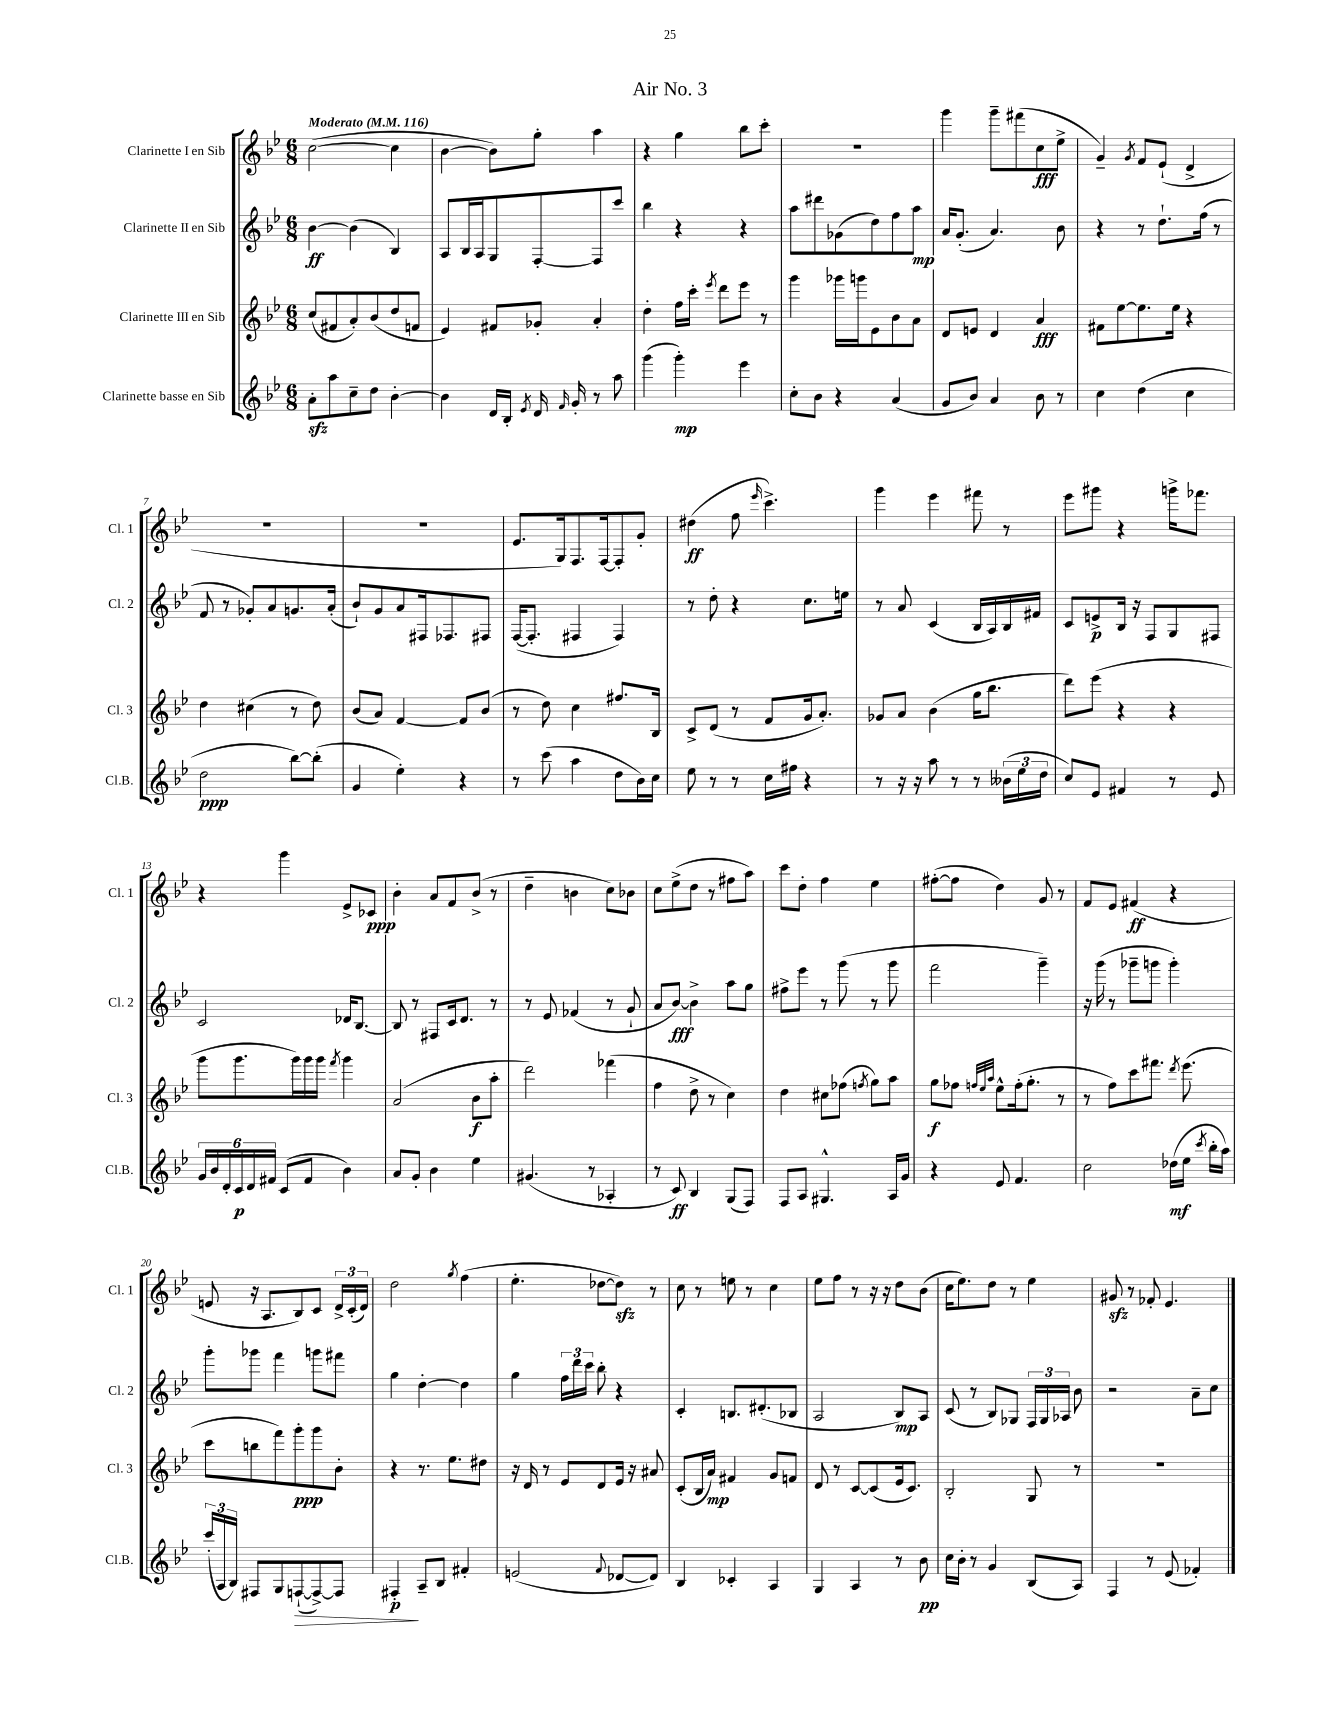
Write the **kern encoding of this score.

**kern	**kern	**kern	**kern
*staff4	*staff3	*staff2	*staff1
*clefG2	*clefG2	*clefG2	*clefG2
*k[b-e-]	*k[b-e-]	*k[b-e-]	*k[b-e-]
*M6/8	*M6/8	*M6/8	*M6/8
*MM116	*MM116	*MM116	*MM116
8a'	(8cc	[4b-	([2cc
8aa	8f#	.	.
8cc~	8a')	(4b-]	.
8dd	(8b-	.	.
[4b-'	8dd	4B-)	4cc]
.	8f	.	.
=	=	=	=
4b-]	4e-)	8A	[4b-
.	.	16B-	.
.	.	16A	.
16d	8f#	8G	8b-])
16B-'	.	.	.
8qe-	.	.	.
16d	8g-'	[8F'	8gg'
16qqf	.	.	.
16g'	.	.	.
8r	4a'	8F]	4aa
8aa	.	8ccc	.
=	=	=	=
(4ggg	4dd'	4bb-	4r
4ggg')	16ff	4r	4gg
.	16ccc'	.	.
.	8qeee-	.	.
.	8ddd	.	.
4eee-	8eee-	4r	8bb-
.	8r	.	8ccc'
=	=	=	=
8cc'	4ggg	8aa	2.r
8b-	.	8ddd#	.
4r	16ggg-	(8g-	.
.	16ggg	.	.
.	8e-	8dd)	.
(4a	8b-	8ff	.
.	8a	8aa	.
=	=	=	=
8g	8d	16a	4ggg
.	.	(8.g'	.
8b-)	8e	.	.
4a	4d	4.a)	8ggg~
.	.	.	(8fff#
8b-	4a	.	8cc
8r	.	8b-	8ee-^
=	=	=	=
4cc	8f#	4r	4g~)
.	[8ee-	.	.
.	.	.	8qg
(4dd	8.ee-]	8r	8f
.	.	8.dd`	(8e-`
.	16ee-	.	.
4cc	4r	.	4d^
.	.	(16ff	.
.	.	8r	.
=	=	=	=
2dd	4dd	8f	2.r
.	.	8r	.
.	(4cc#	8g-')	.
.	.	8a	.
[8bb-)	8r	8.g	.
(8bb-']	8dd)	.	.
.	.	(16a'	.
=	=	=	=
4g	(8b-	8b-`)	2.r
.	8a)	8g	.
4ee-')	[4f	8a	.
.	.	16F#	.
.	.	8.F-	.
4r	8f]	.	.
.	(8b-	8F#	.
=	=	=	=
8r	8r	([16F	8.e-
.	.	8.F']	.
(8ccc	8dd)	.	.
.	.	.	16G)
4aa	4cc	4F#	8.F
.	.	.	[16F
8dd	8.ff#	4F#)	8F']
16b-)	.	.	8g'
16cc	16B-	.	.
=	=	=	=
8ee-	8c^	8r	(4dd#
8r	(8d	8dd'	.
8r	8r	4r	8ff
.	.	.	16qqeee-
16cc	8f	.	4.ccc^)
16ff#	.	.	.
4r	16g	8.cc	.
.	8.a')	.	.
.	.	16ee	.
=	=	=	=
8r	8g-	8r	4ggg
16r	8a	8a	.
16r	.	.	.
8aa	(4b-	(4c	4eee-
8r	.	.	.
8r	16gg	16B-	8fff#
.	8.bb-	16A)	.
(24b--	.	16B-	8r
24ee-	.	.	.
.	.	16f#	.
24dd	.	.	.
=	=	=	=
8cc)	8ddd)	8c	8eee-
8e-	(8eee-	8e^	8ggg#
4f#	4r	16B-	4r
.	.	16r	.
.	.	8F	.
8r	4r	8G	16ggg^
.	.	.	8.fff-
8e-	.	8F#	.
=	=	=	=
24g	8ggg	2c	4r
24b-	.	.	.
24d'	.	.	.
24c	8.ggg	.	.
24d	.	.	.
24f#	.	.	.
(8c	.	.	4ggg
.	16ggg)	.	.
8f#	16ggg	.	.
.	16ggg	.	.
.	8qfff	.	.
4b-)	4ggg	16d-	8e-^
.	.	[8.B-	.
.	.	.	8c-
=	=	=	=
8a	(2a	8B-]	4b-'
8g'	.	8r	.
4b-	.	8F#	8a
.	.	16c	8f
.	.	8.d	.
4ee-	8b-	.	(8b-^
.	8aa'	8r	8r
=	=	=	=
(4.g#	2ddd)	8r	4dd~
.	.	8e-	.
.	.	(4f-	4b
8r	.	.	.
4A-'	(4fff-	8r	8cc)
.	.	8g`	8b-
=	=	=	=
8r	4ff	8a	8cc
8c)	.	[8b-)	(8ee-^
4B-	8dd^	4b-^]	8dd
.	8r	.	8r
(8G	4cc)	8aa	8ff#
8F)	.	8gg	8aa)
=	=	=	=
8F	4dd	8ff#^	8ccc
8A	.	8eee-	8dd'
4.G#^^	8cc#	8r	4ff
.	(8ff-	(8ggg	.
.	8qff	.	.
.	8gg)	8r	4ee-
16A	8aa	8ggg	.
16g	.	.	.
=	=	=	=
4r	8gg	2fff	([8ff#'
.	8ff-	.	8ff#]
.	32qqff	.	.
.	32qqee-	.	.
.	32qqaa	.	.
8e-	8ee-^^	.	4dd)
4.f	(16ff'	.	.
.	8.gg'	.	.
.	.	4ggg~)	8g
.	8r	.	8r
=	=	=	=
2cc	8r	16r	8f
.	.	(16ggg	.
.	8ff)	8r	8e-
.	8ccc	8ggg-~	(4f#
.	8.fff#	8ggg	.
(16dd-	.	4ggg')	4r
.	8qddd	.	.
16ee-	(8.eee-	.	.
8qccc	.	.	.
16bb-'	.	.	.
16aa)	.	.	.
=	=	=	=
(24ccc'	8ccc	8ggg'	8e
24A	.	.	.
24B-)	.	.	.
8F#	8bb	8ggg-	16r
.	.	.	8.A
8G	8fff)	4fff	.
([8F`	8ggg'	.	8B-)
8F^_)	8ggg	8ggg	8c
8F]	8b-'	8fff#	24d^
.	.	.	(24c'
.	.	.	24d)
=	=	=	=
4F#'	4r	4gg	2dd
8A~	8.r	[4dd'	.
8B-	.	.	.
.	8.ee-	.	.
.	.	.	8qgg
4f#'	.	4dd]	(4ff
.	8dd#	.	.
=	=	=	=
(2e	16r	4gg	4.ee-'
.	16d	.	.
.	8r	.	.
.	8e-	24ff	.
.	.	24ddd	.
.	.	24ccc	.
.	8d	8bb-'	[8dd-
8qqf	.	.	.
[8d-	16e-	4r	8dd-])
.	16r	.	.
8d-])	8a#	.	8r
=	=	=	=
4B-	(8c'	4c'	8cc
.	16B-	.	8r
.	16a)	.	.
4c-'	4f#	8.B	8ee
.	.	.	8r
.	.	(8.d#'	.
4A	8g	.	4cc
.	8f	8B-	.
=	=	=	=
4G	8d	2A	8ee-
.	8r	.	8ff
4A	[8c	.	8r
.	(8c]	.	16r
.	.	.	16r
8r	16e-	8B-)	8dd
.	8.c)	.	.
8b-	.	8A	(8b-
=	=	=	=
16cc	2B-'	(8c	16cc
16b-'	.	.	8.ee-)
8r	.	8r	.
4g	.	8B-)	8dd
.	.	8G-	8r
(8B-	8G	24F	4ee-
.	.	24G-	.
.	.	24A-	.
8A)	8r	8b-	.
=	=	=	=
4F	2.r	2r	8g#
.	.	.	8r
8r	.	.	8f-'
(8e-	.	.	4.e-
4f-')	.	8a~	.
.	.	8cc	.
==	==	==	==
*-	*-	*-	*-
